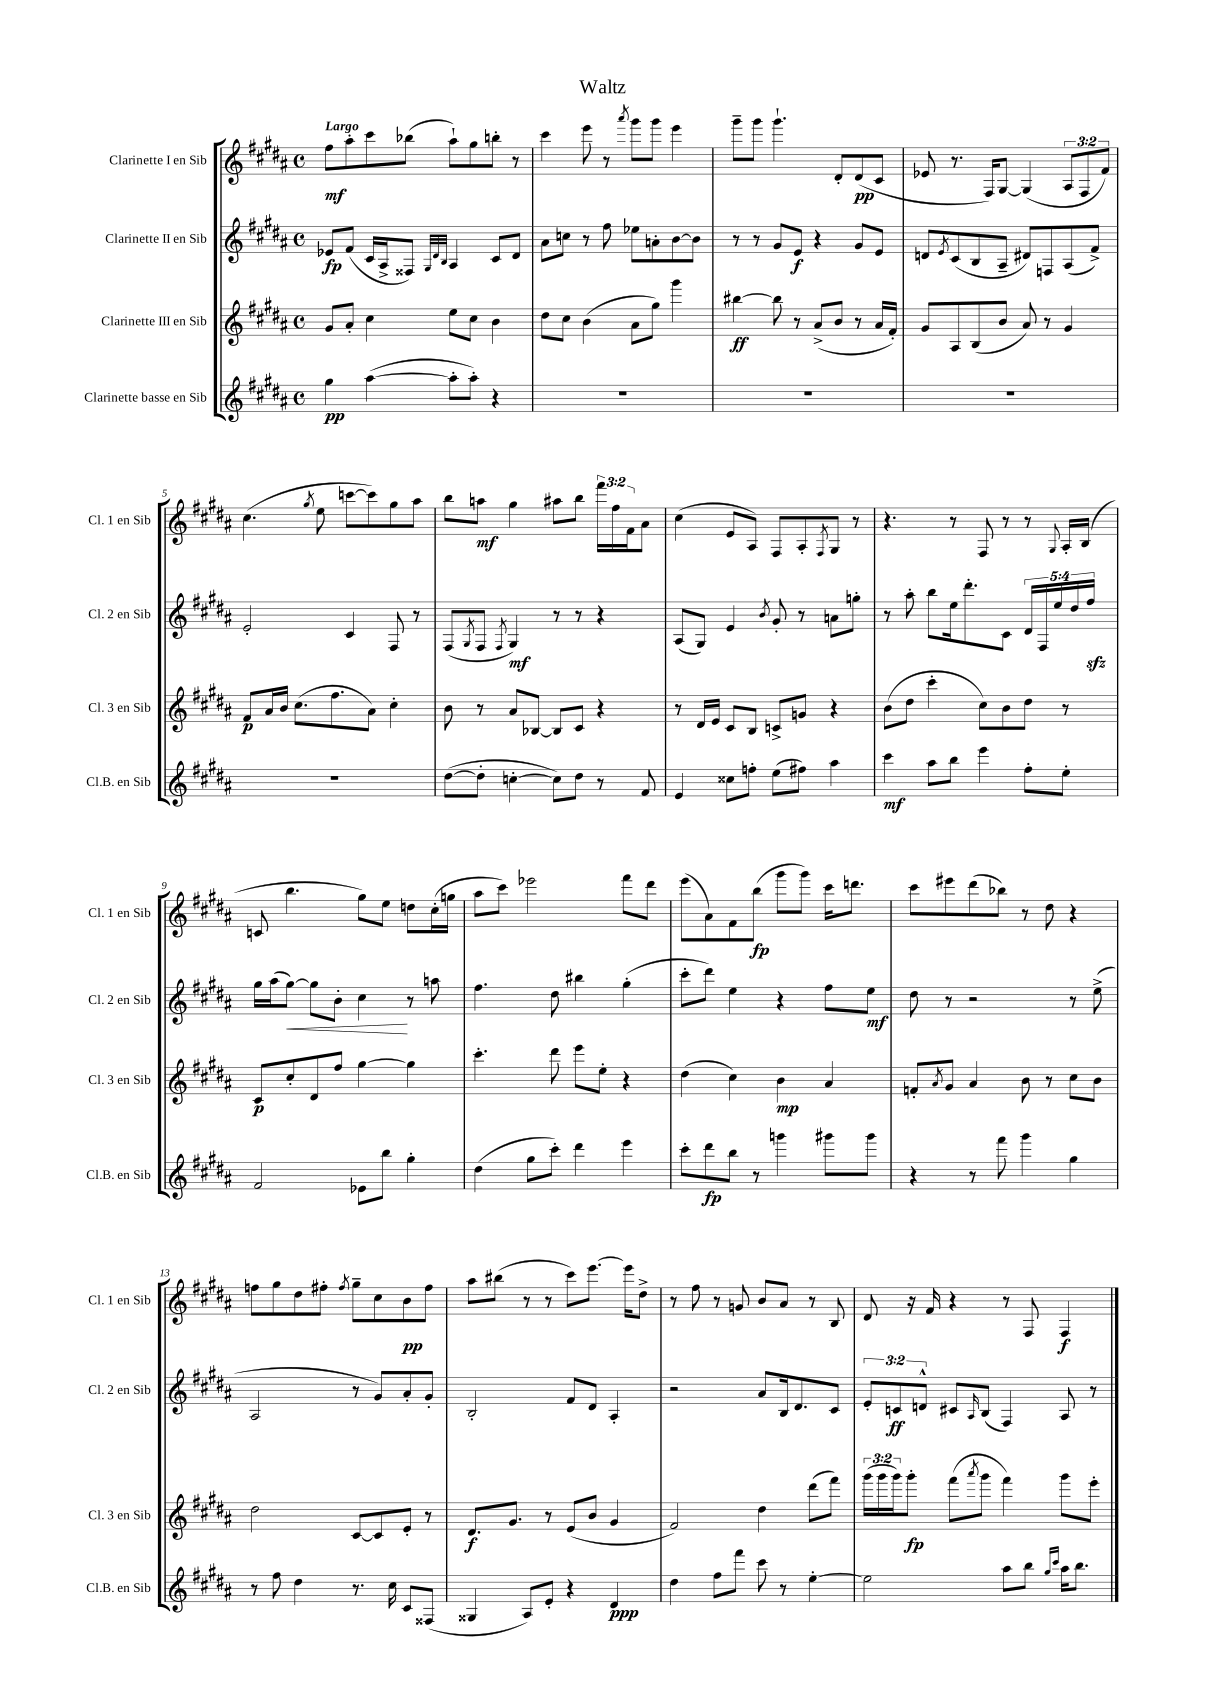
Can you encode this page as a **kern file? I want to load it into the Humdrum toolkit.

**kern	**kern	**kern	**kern
*staff4	*staff3	*staff2	*staff1
*clefG2	*clefG2	*clefG2	*clefG2
*k[f#c#g#d#a#]	*k[f#c#g#d#a#]	*k[f#c#g#d#a#]	*k[f#c#g#d#a#]
*M4/4	*M4/4	*M4/4	*M4/4
*met(c)	*met(c)	*met(c)	*met(c)
4gg#	8g#	8e-	8ff#
.	8a#'	(8f#	8aa#'
([4aa#	4cc#	16c#	8ccc#
.	.	16A#^	.
.	.	8F##)	(8bb-
.	.	32qqG#	.
.	.	32qqd#	.
.	.	32qqB	.
8aa#']	8ee	4A#	8aa#`)
8aa#')	8cc#	.	8gg#
4r	4b	8c#	8bb'
.	.	8d#	8r
=	=	=	=
1r	8dd#	8a#	4ccc#
.	8cc#	8cc	.
.	(4b	8r	8eee
.	.	8ff#	8r
.	.	.	8qaaa#
.	8a#	8ee-	8ggg#
.	8gg#)	8a'	8ggg#
.	4ggg#	[8b	4eee
.	.	8b]	.
=	=	=	=
1r	[4bb#	8r	8ggg#~
.	.	8r	8ggg#
.	8bb#]	8g#	4.ggg#`
.	8r	8e	.
.	(8a#^	4r	.
.	8b	.	8d#'
.	8r	8g#	(8d#
.	16a#	8e	8c#
.	16f#')	.	.
=	=	=	=
1r	8g#	8d	8e-
.	.	8qe	.
.	8A#	(8c#	8.r
.	(8B	8B	.
.	.	.	16F#)
.	8b	8A#~	[8G#
.	8a#)	8d#)	(4G#]
.	8r	8F	.
.	4g#	(8A#	12A#
.	.	.	12F#
.	.	8f#^)	.
.	.	.	12f#)
=	=	=	=
1r	8f#	2e'	(4.cc#
.	16a#	.	.
.	16b	.	.
.	(8.cc#	.	.
.	.	.	8qgg#
.	.	.	8ee
.	8.ff#	.	.
.	.	4c#	[8ccc
.	8a#)	.	8ccc])
.	4cc#'	8F#	8gg#
.	.	8r	8aa#
=	=	=	=
([8dd#	8b	(8F#	8bb
.	.	8qG#	.
8dd#']	8r	8F#	8aa
.	.	8qF#	.
[4cc'	8a#	4G#)	4gg#
.	[8B-	.	.
8cc])	8B-]	8r	8aa#
8dd#	8c#	8r	8bb
8r	4r	4r	24fff#
.	.	.	24ff#
.	.	.	24f#
8f#	.	.	8a#
=	=	=	=
4e	8r	(8A#	(4cc#
.	16d#	8G#)	.
.	16e	.	.
8cc##	8c#	4e	8e
8ff'	8B	.	8A#)
.	.	8qb	.
(8ee	8c^	8g#'	8F#
8ff#)	8g	8r	8A#'
.	.	.	8qF#
4aa#	4r	8a	8G#
.	.	8gg'	8r
=	=	=	=
4ccc#	(8b	8r	4.r
.	8dd#	8aa#'	.
8aa#	4ccc#'	8bb	.
8bb	.	16ee	8r
.	.	8.ddd#'	.
4eee	8cc#)	.	8F#
.	8b	8c#	8r
8ff#'	8dd#	20d#	8r
.	.	20F#	.
.	.	20ee	.
.	.	.	8qqG#
8ee'	8r	.	16A#'
.	.	20dd#	.
.	.	.	(16B
.	.	20ff#	.
=	=	=	=
2f#	8c#	16gg#	8c
.	.	(16aa#	.
.	8cc#'	[8gg#)	4.bb
.	8d#	8gg#]	.
.	8ff#	8b'	.
8e-	[4gg#	4cc#	8gg#)
8bb	.	.	8ee
4gg#'	4gg#]	8r	8dd
.	.	8aa	(16cc#'
.	.	.	16gg
=	=	=	=
(4dd#	4.ccc#'	4.ff#	8aa#
.	.	.	8ccc#)
8gg#	.	.	2eee-
8ccc#')	8ddd#	8dd#	.
4ddd#	8eee	4bb#	.
.	8ee'	.	.
4eee	4r	(4gg#'	8fff#
.	.	.	8ddd#
=	=	=	=
8ccc#'	(4dd#	8ccc#'	(8eee
8ddd#	.	8ddd#)	8a#)
8bb	4cc#)	4ee	8f#
8r	.	.	(8bb
4ggg	4b	4r	8ggg#
.	.	.	8ggg#)
8ggg#	4a#	8ff#	16ccc#
.	.	.	8.ddd
8ggg#	.	8ee	.
=	=	=	=
4r	8f'	8dd#	8ccc#
.	8qa#	.	.
.	8g#	8r	8eee#
8r	4a#	2r	(8ddd#
8fff#	.	.	8bb-)
4ggg#	8b	.	8r
.	8r	.	8dd#
4gg#	8cc#	8r	4r
.	8b	(8ee^	.
=	=	=	=
8r	2dd#	2A#	8ff
8ff#	.	.	8gg#
4dd#	.	.	8dd#
.	.	.	8ff#'
.	.	.	8qff#
8.r	[8c#	8r	8gg#~
.	8c#]	8g#)	8cc#
16cc#	.	.	.
8c#	8e'	8a#'	8b
(8F##	8r	8g#'	8ff#
=	=	=	=
4G##	8.d#	2B'	8aa#
.	.	.	(8bb#
.	8.g#	.	.
8A#)	.	.	8r
8e'	8r	.	8r
4r	(8e	8f#	8ccc#)
.	8b	8d#	[8.eee
4d#	4g#	4A#'	.
.	.	.	16eee]
.	.	.	8dd#^
=	=	=	=
4dd#	2f#)	2r	8r
.	.	.	8ff#
8ff#	.	.	8r
8fff#	.	.	8g
8ccc#	4dd#	8a#	8b
8r	.	16B	8a#
.	.	8.d#	.
[4ee'	(8ddd#	.	8r
.	8fff#)	8c#	8B
=	=	=	=
2ee]	(24ggg#	12e'	8d#
.	24ggg#	.	.
.	24ggg#)	12c	.
.	8ggg#'	.	16r
.	.	12d^^	.
.	.	.	16f#
.	(8fff#	8c#	4r
.	8qaaa#	16qqA#	.
.	8ggg#	(8B	.
8aa#	4fff#)	4F#)	8r
8bb	.	.	8F#
16qqgg#	.	.	.
16qqccc#	.	.	.
16aa#	8ggg#	8A#	4F#
8.bb	.	.	.
.	8eee'	8r	.
==	==	==	==
*-	*-	*-	*-
